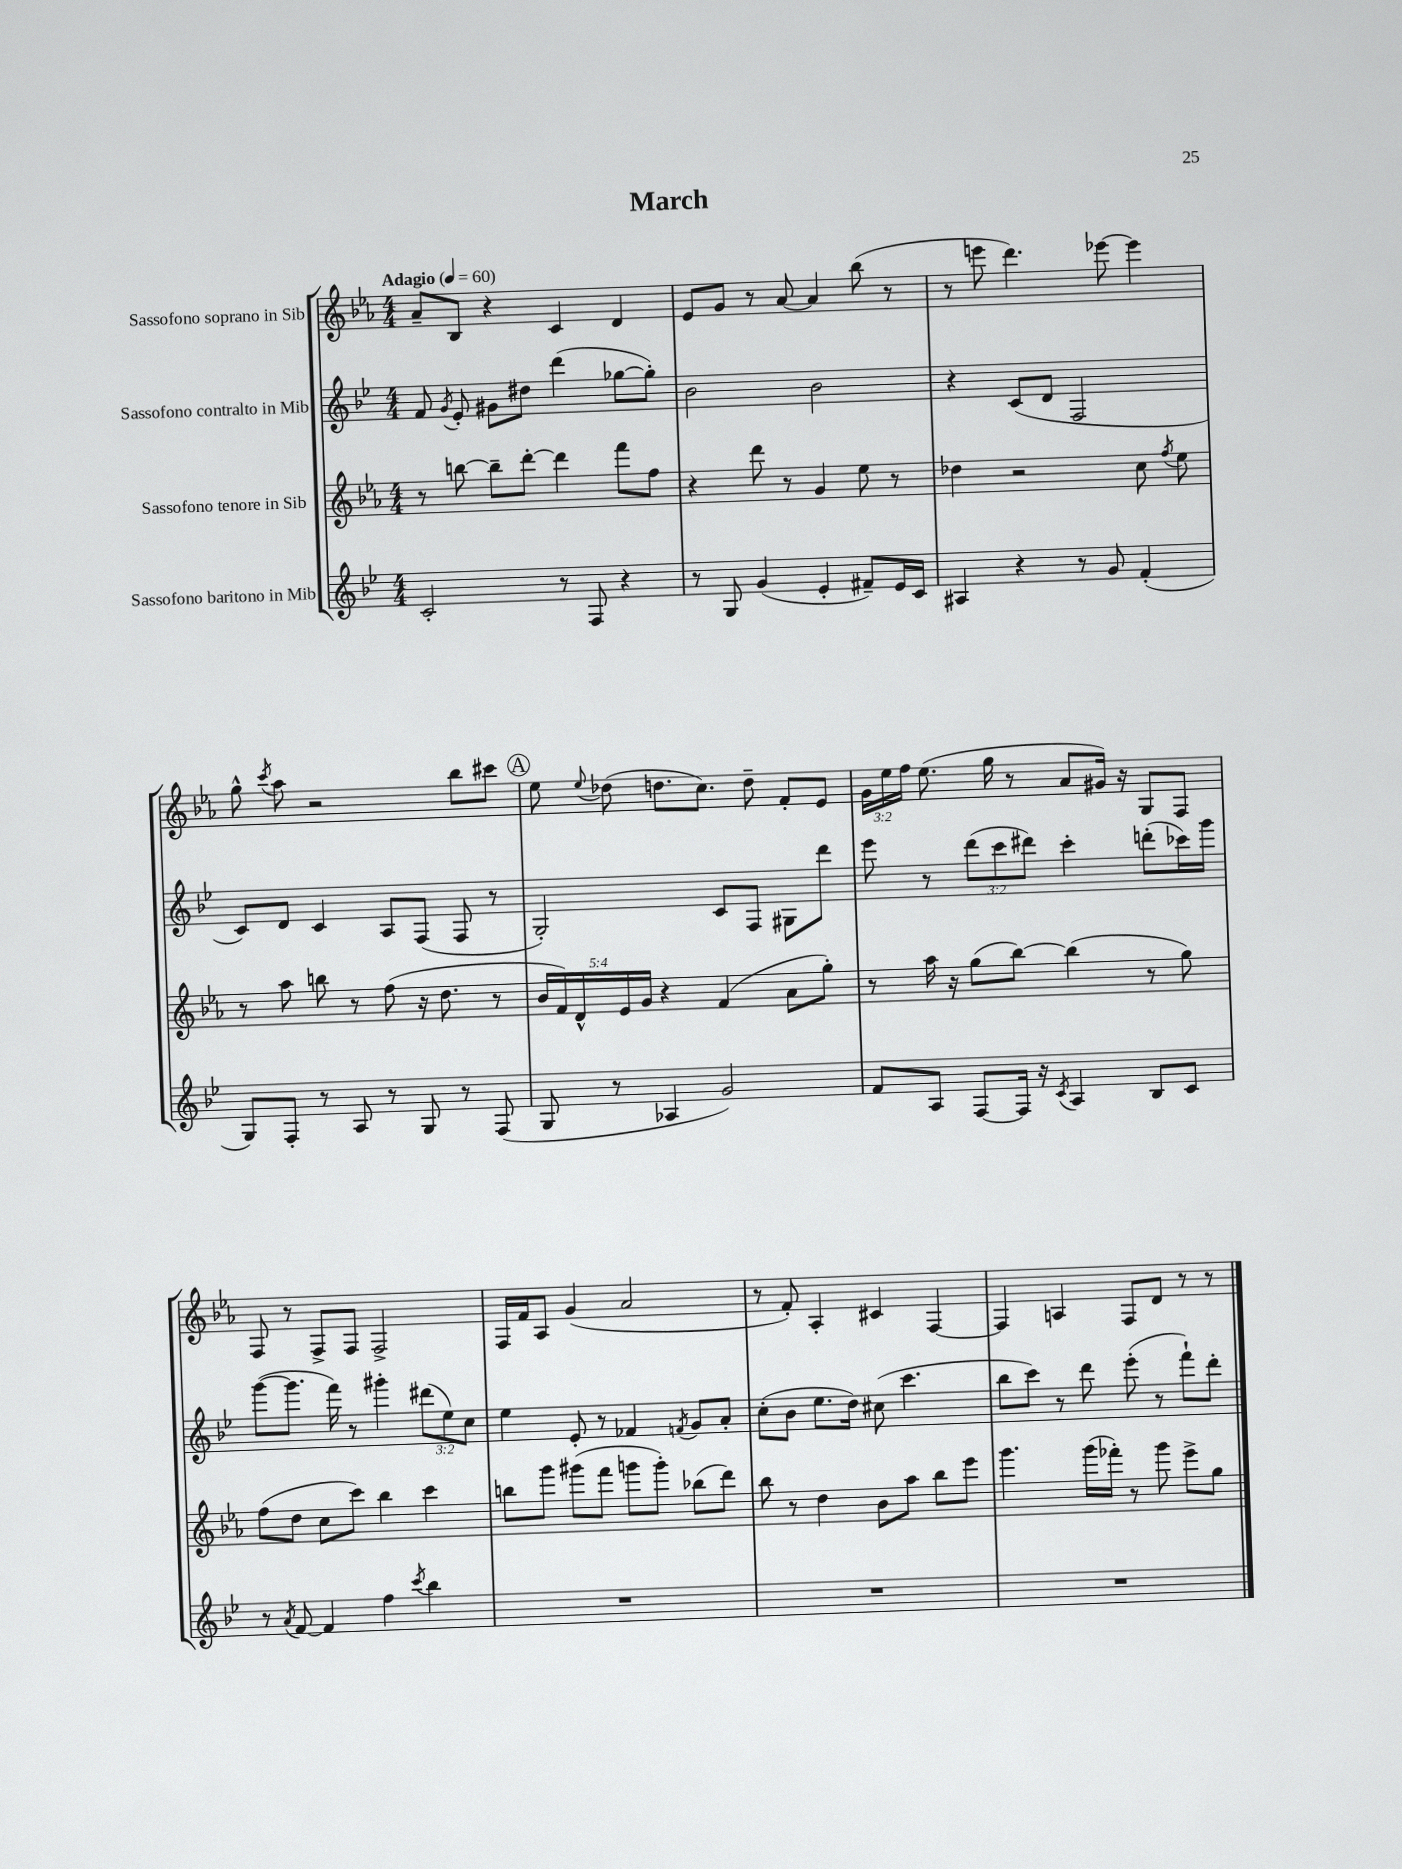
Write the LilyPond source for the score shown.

\header { title = "March" }
<<
\new StaffGroup <<
\new Staff = "s0" \with { instrumentName = "Sassofono soprano in Sib" } {
    \clef treble \key ees \major \numericTimeSignature \time 4/4 \override Staff.TupletNumber.text = #tuplet-number::calc-fraction-text \tempo "Adagio" 4 = 60
    \autoBeamOff aes'8[-- bes8] r4 c'4 d'4 |
    ees'8[ g'8] r8 aes'8~ aes'4 bes''8( r8 |
    r8 e'''8 d'''4.) ees'''8~ ees'''4 |
    g''8-^ \acciaccatura { c'''8 } aes''8 r2 bes''8[ cis'''8] |
    \mark \markup { \circle "A" } ees''8 \appoggiatura { ees''8 } des''8( d''8.[ c''8.]) d''8-- f'8[-. ees'8] |
    \tuplet 3/2 { g'16[ ees''16 f''16] } ees''8.( g''16 r8 aes'8[ gis'16]) r16 g8[ f8] |
    f8 r8 f8[-> f8] f2-> |
    f16[ f'16 aes8] g'4( aes'2 |
    r8 f'8-.) aes4-. cis'4 f4~ |
    f4 a4 f8[ d'8] r8 r8 \bar "|." |
}
\new Staff = "s1" \with { instrumentName = "Sassofono contralto in Mib" } {
    \clef treble \key bes \major \numericTimeSignature \time 4/4 \override Staff.TupletNumber.text = #tuplet-number::calc-fraction-text
    \autoBeamOff f'8 \acciaccatura { g'8 } ees'8-. gis'8[ dis''8] d'''4( ges''8[~ ges''8]-.) |
    bes'2 bes'2 |
    r4 c'8[( d'8] f2 |
    c'8[) d'8] c'4 a8[ f8]( f8 r8 |
    \mark \markup { \circle "A" } g2-.) c'8[ f8] gis8[ d'''8] |
    ees'''8 r8 \tuplet 3/2 { d'''8[( c'''8 dis'''8]) } c'''4-. d'''8[-.( ces'''16) g'''16] |
    g'''8[~( g'''8.] f'''16) r8 gis'''4-. \tuplet 3/2 { dis'''8[( ees''8) c''8] } |
    ees''4 ees'8-. r8 fes'4 \acciaccatura { f'8 } g'8[ a'8]-. |
    c''8[-.( bes'8] ees''8.[ d''16]) cis''8( c'''4. |
    bes''8[ c'''8]) r8 d'''8 ees'''8-.( r8 f'''8[-!) d'''8]-. \bar "|." |
}
\new Staff = "s2" \with { instrumentName = "Sassofono tenore in Sib" } {
    \clef treble \key ees \major \numericTimeSignature \time 4/4 \override Staff.TupletNumber.text = #tuplet-number::calc-fraction-text
    \autoBeamOff r8 b''8~ b''8[-- d'''8]~-. d'''4 f'''8[ f''8] |
    r4 d'''8 r8 g'4 ees''8 r8 |
    des''4 r2 c''8 \acciaccatura { f''8 } ees''8 |
    r8 aes''8 b''8 r8 f''8( r16 d''8. r8 |
    \mark \markup { \circle "A" } \tuplet 5/4 { bes'16[ f'16) d'16-^ ees'16 g'16] } r4 f'4( aes'8[ g''8]-.) |
    r8 aes''16 r16 g''8[( bes''8]~) bes''4( r8 g''8) |
    f''8[( d''8] c''8[ c'''8]) bes''4 c'''4 |
    b''8[ g'''8] gis'''8[( f'''8] g'''8[ g'''8]-.) bes''8[( d'''8]) |
    bes''8 r8 d''4 bes'8[ aes''8] bes''8[ ees'''8] |
    g'''4. g'''16[( fes'''16]-.) r8 g'''8 ees'''8[-> g''8] \bar "|." |
}
\new Staff = "s3" \with { instrumentName = "Sassofono baritono in Mib" } {
    \clef treble \key bes \major \numericTimeSignature \time 4/4
    \autoBeamOff c'2-. r8 f8 r4 |
    r8 g8 g'4( ees'4-. fis'8[--) ees'16 c'16] |
    ais4 r4 r8 g'8 f'4-.( |
    g8[) f8]-. r8 a8 r8 g8 r8 f8( |
    \mark \markup { \circle "A" } g8 r8 aes4 g'2) |
    f'8[ a8] f8[~ f16] r16 \acciaccatura { c'8 } a4 bes8[ c'8] |
    r8 \acciaccatura { a'8 } f'8~ f'4 f''4 \acciaccatura { c'''8 } bes''4 |
    R1 |
    R1 |
    R1 \bar "|." |
}
>>
>>
\layout { \context { \Score \remove "Bar_number_engraver" } }
